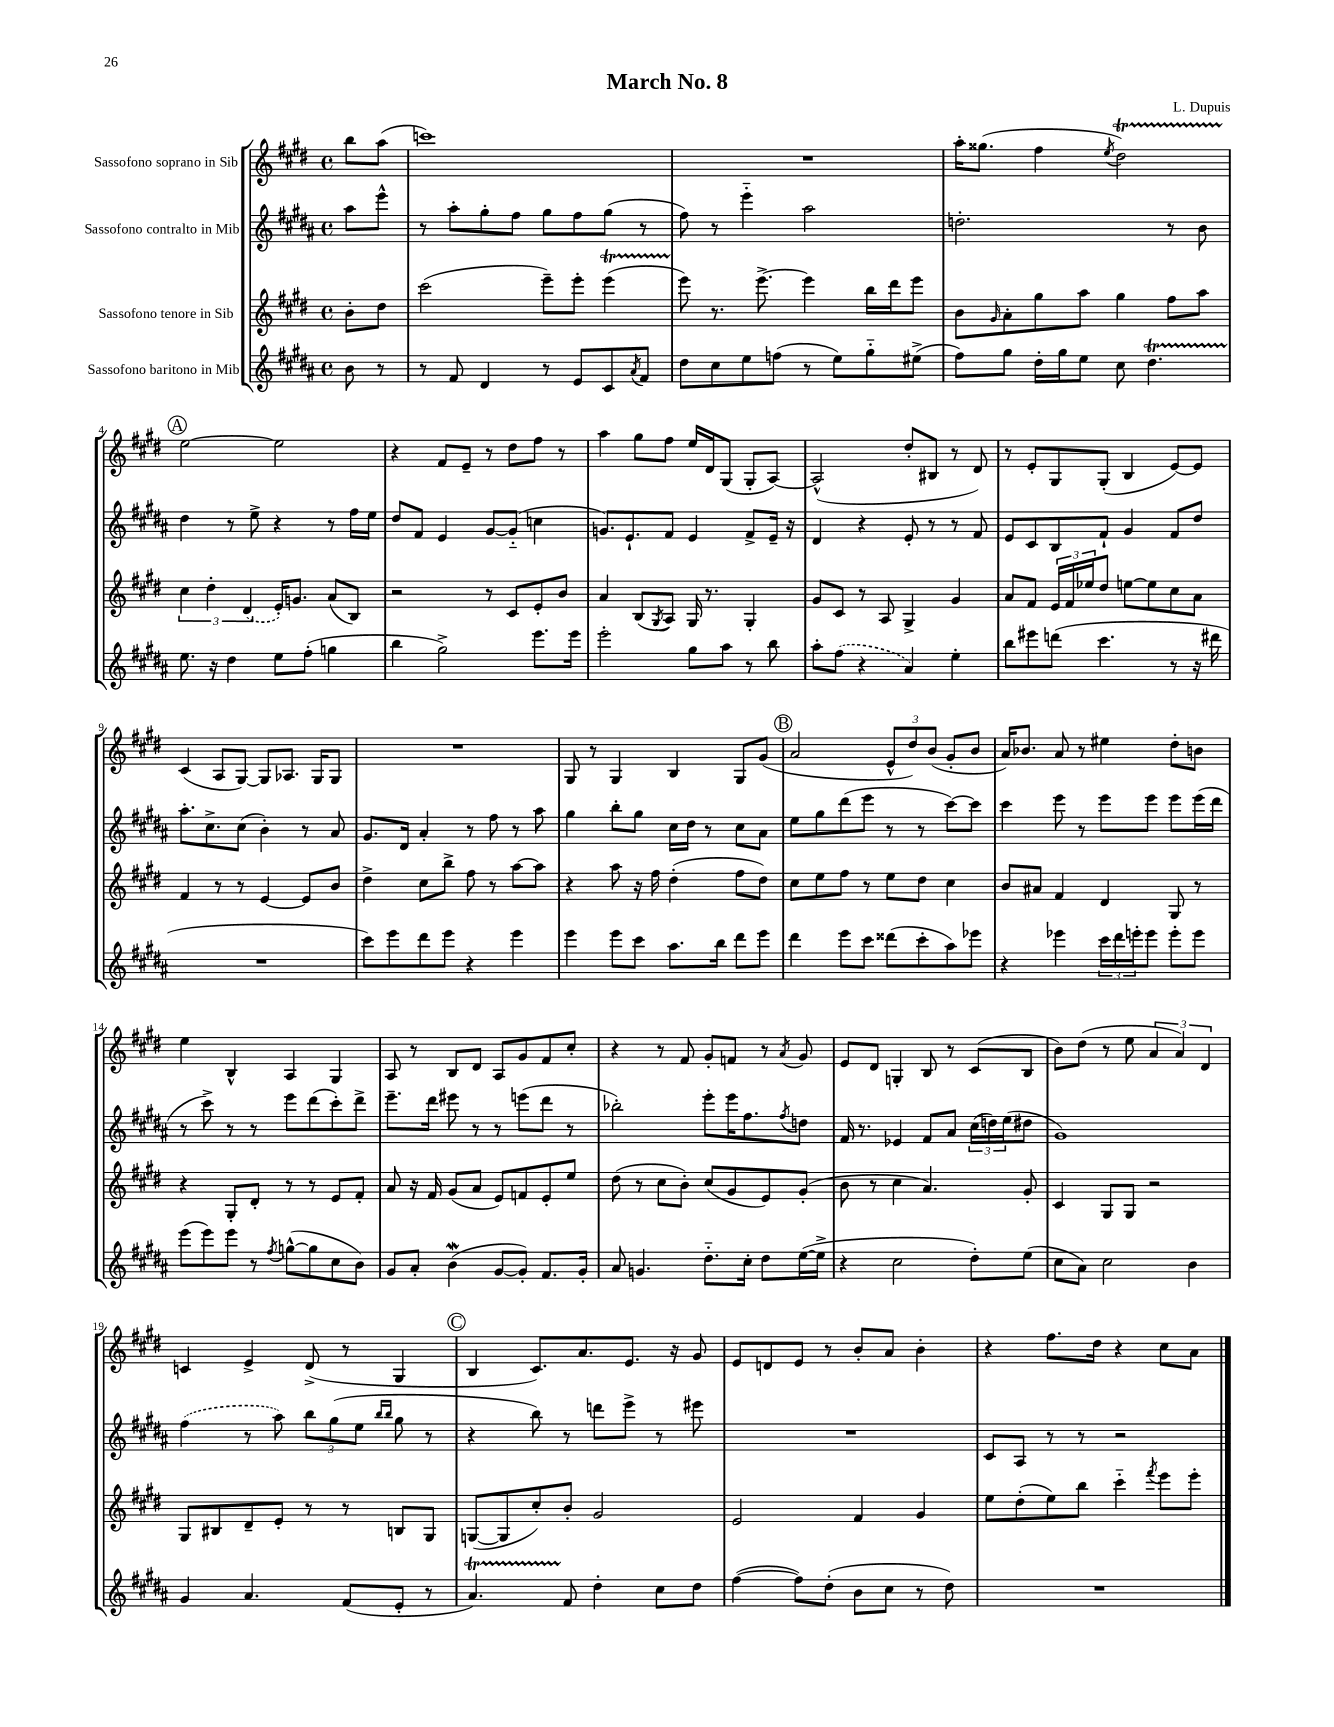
\header { title = "March No. 8" composer = "L. Dupuis" }
<<
\new StaffGroup <<
\new Staff = "s0" \with { instrumentName = "Sassofono soprano in Sib" } {
    \clef treble \key e \major \defaultTimeSignature \time 4/4 \partial 4
    b''8 a''8( |
    c'''1) |
    R1 |
    a''16-. gisis''8.( fis''4 \acciaccatura { e''8 } dis''2\startTrillSpan) |
    \mark \markup { \circle "A" } e''2~\stopTrillSpan e''2 |
    r4 fis'8 e'8-- r8 dis''8 fis''8 r8 |
    a''4 gis''8 fis''8 e''16 dis'16 gis8( gis8-. a8~) |
    a2-^( dis''8-. bis8 r8 dis'8) |
    r8 e'8-. gis8 gis8-.( b4 e'8~) e'8 |
    cis'4( a8 gis8~) gis8 aes8. gis16 gis8 |
    R1 |
    gis8 r8 gis4 b4 gis8 gis'8( |
    \mark \markup { \circle "B" } a'2 \tuplet 3/2 { e'8-^ dis''8) b'8( } gis'8-. b'8 |
    a'16) bes'8. a'8 r8 eis''4 dis''8-. b'8 |
    e''4 b4-^ a4 gis4 |
    a8 r8 b8 dis'8 a8 gis'8 fis'8 cis''8-. |
    r4 r8 fis'8 gis'8-. f'8 r8 \acciaccatura { a'8 } gis'8 |
    e'8 dis'8 g4-. b8 r8 cis'8( b8 |
    b'8) dis''8( r8 e''8 \tuplet 3/2 { a'4 a'4) dis'4 } |
    c'4 e'4-> dis'8->( r8 gis4 |
    \mark \markup { \circle "C" } b4 cis'8.) a'8. e'8. r16 gis'8 |
    e'8 d'8 e'8 r8 b'8-. a'8 b'4-. |
    r4 fis''8. dis''16 r4 cis''8 a'8 \bar "|." |
}
\new Staff = "s1" \with { instrumentName = "Sassofono contralto in Mib" } {
    \clef treble \key b \major \defaultTimeSignature \time 4/4 \partial 4
    ais''8 e'''8-^ |
    r8 ais''8-. gis''8-. fis''8 gis''8 fis''8 gis''8( r8 |
    fis''8) r8 e'''4-_ ais''2 |
    d''2.-. r8 b'8 |
    \mark \markup { \circle "A" } dis''4 r8 e''8-> r4 r8 fis''16 e''16 |
    dis''8 fis'8 e'4 gis'8~ gis'8-_( c''4 |
    g'8.) e'8.-! fis'8 e'4 fis'8-> e'16-- r16 |
    dis'4 r4 e'8-. r8 r8 fis'8 |
    e'8 cis'8 b8 fis'8-! gis'4 fis'8 dis''8 |
    ais''8.-. cis''8.-> cis''8( b'4-.) r8 ais'8 |
    gis'8. dis'16 ais'4-. r8 fis''8 r8 ais''8 |
    gis''4 b''8-. gis''8 cis''16 dis''16 r8 cis''8 ais'8 |
    \mark \markup { \circle "B" } e''8 gis''8 dis'''8( e'''8 r8 r8 cis'''8~) cis'''8 |
    cis'''4 e'''8 r8 e'''8 e'''8 e'''8 e'''16( dis'''16 |
    r8 cis'''8->) r8 r8 e'''8 dis'''8( cis'''8-.) dis'''8-> |
    e'''8.-- dis'''16 eis'''8 r8 r8 e'''8( dis'''8 r8 |
    bes''2-.) e'''8-. e'''16 fis''8. \acciaccatura { fis''8 } d''8 |
    fis'16 r8. ees'4 fis'8 ais'8 \tuplet 3/2 { cis''16( d''16) e''16( } dis''8 |
    gis'1) |
    \once \slurDashed fis''4( r8 ais''8) \tuplet 3/2 { b''8 gis''8( e''8 } \grace { b''16 b''16 } gis''8 r8 |
    \mark \markup { \circle "C" } r4 b''8) r8 d'''8 e'''8-> r8 eis'''8 |
    R1 |
    cis'8 ais8 r8 r8 r2 \bar "|." |
}
\new Staff = "s2" \with { instrumentName = "Sassofono tenore in Sib" } {
    \clef treble \key e \major \defaultTimeSignature \time 4/4 \partial 4
    b'8-. dis''8 |
    cis'''2( e'''8--) e'''8-. e'''4\startTrillSpan( |
    e'''8\stopTrillSpan) r8. e'''8.~-> e'''4 b''16 dis'''16 e'''8 |
    b'8 \grace { gis'16 } a'8-. gis''8 a''8 gis''4 fis''8 a''8 |
    \mark \markup { \circle "A" } \tuplet 3/2 { cis''4 dis''4-. \once \slurDashed dis'4( } e'16-.) g'8. a'8( b8) |
    r2 r8 cis'8 e'8-. b'8 |
    a'4 b8( \acciaccatura { gis8 } a8) gis16 r8. gis4-. |
    gis'8 cis'8 r8 a8 gis4-> gis'4 |
    a'8 fis'8 \tuplet 3/2 { e'16 fis'16 ees''16 } dis''8 e''8~ e''8 cis''8 a'8 |
    fis'4 r8 r8 e'4~ e'8 b'8 |
    dis''4-> cis''8 b''8-> fis''8 r8 a''8~ a''8 |
    r4 a''8 r16 fis''16 dis''4-.( fis''8 dis''8) |
    \mark \markup { \circle "B" } cis''8 e''8 fis''8 r8 e''8 dis''8 cis''4 |
    b'8 ais'8 fis'4 dis'4 gis8 r8 |
    r4 gis8-. dis'8-. r8 r8 e'8 fis'8-. |
    a'8 r16 fis'16 gis'8( a'8 e'8) f'8 e'8-. e''8 |
    dis''8( r8 cis''8 b'8-.) cis''8( gis'8 e'8) gis'8-.( |
    b'8 r8 cis''4 a'4.) gis'8-. |
    cis'4 gis8 gis8 r2 |
    gis8 bis8 dis'8-- e'8-. r8 r8 b8 gis8 |
    \mark \markup { \circle "C" } g8~( g8 cis''8-.) b'8-. gis'2 |
    e'2 fis'4 gis'4 |
    e''8 dis''8-.( e''8) b''8 cis'''4-_ \acciaccatura { fis'''8 } e'''8 e'''8-. \bar "|." |
}
\new Staff = "s3" \with { instrumentName = "Sassofono baritono in Mib" } {
    \clef treble \key b \major \defaultTimeSignature \time 4/4 \partial 4
    b'8 r8 |
    r8 fis'8 dis'4 r8 e'8 cis'8 \acciaccatura { ais'8 } fis'8 |
    dis''8 cis''8 e''8 f''8( r8 e''8) gis''8-_ eis''8->( |
    fis''8) gis''8 dis''16-. gis''16 e''8 cis''8 dis''4.\startTrillSpan |
    \mark \markup { \circle "A" } e''8.\stopTrillSpan r16 dis''4 e''8 fis''8-.( g''4 |
    b''4 gis''2->) e'''8. e'''16 |
    e'''2-. gis''8 ais''8 r8 b''8 |
    ais''8-. \once \slurDashed fis''8( r4 ais'4) e''4-. |
    b''8 eis'''8 d'''8( cis'''4. r8 r16 dis'''16 |
    R1 |
    cis'''8) e'''8 dis'''8 e'''8 r4 e'''4 |
    e'''4 e'''8 cis'''8 ais''8. b''16 dis'''8 e'''8 |
    \mark \markup { \circle "B" } dis'''4 e'''8 cis'''8 disis'''8( cis'''8-. ais''8) ees'''8 |
    r4 ees'''4 \tuplet 3/2 { cis'''16 dis'''16 e'''16-. } e'''8 e'''8-. e'''8 |
    e'''8( e'''8) e'''8 r8 \acciaccatura { fis''8 } g''8~-^( g''8 cis''8 b'8) |
    gis'8 ais'8-. b'4\mordent( gis'8~ gis'8-.) fis'8. gis'16-. |
    ais'8 g'4. dis''8.-_ cis''16-. dis''8 e''16~( e''16-> |
    r4 cis''2 dis''8-.) e''8( |
    cis''8 ais'8) cis''2 b'4 |
    gis'4 ais'4. fis'8( e'8-. r8 |
    \mark \markup { \circle "C" } ais'4.\startTrillSpan) fis'8\stopTrillSpan dis''4-. cis''8 dis''8 |
    fis''4~( fis''8) dis''8-.( b'8 cis''8 r8 dis''8) |
    R1 \bar "|." |
}
>>
>>
